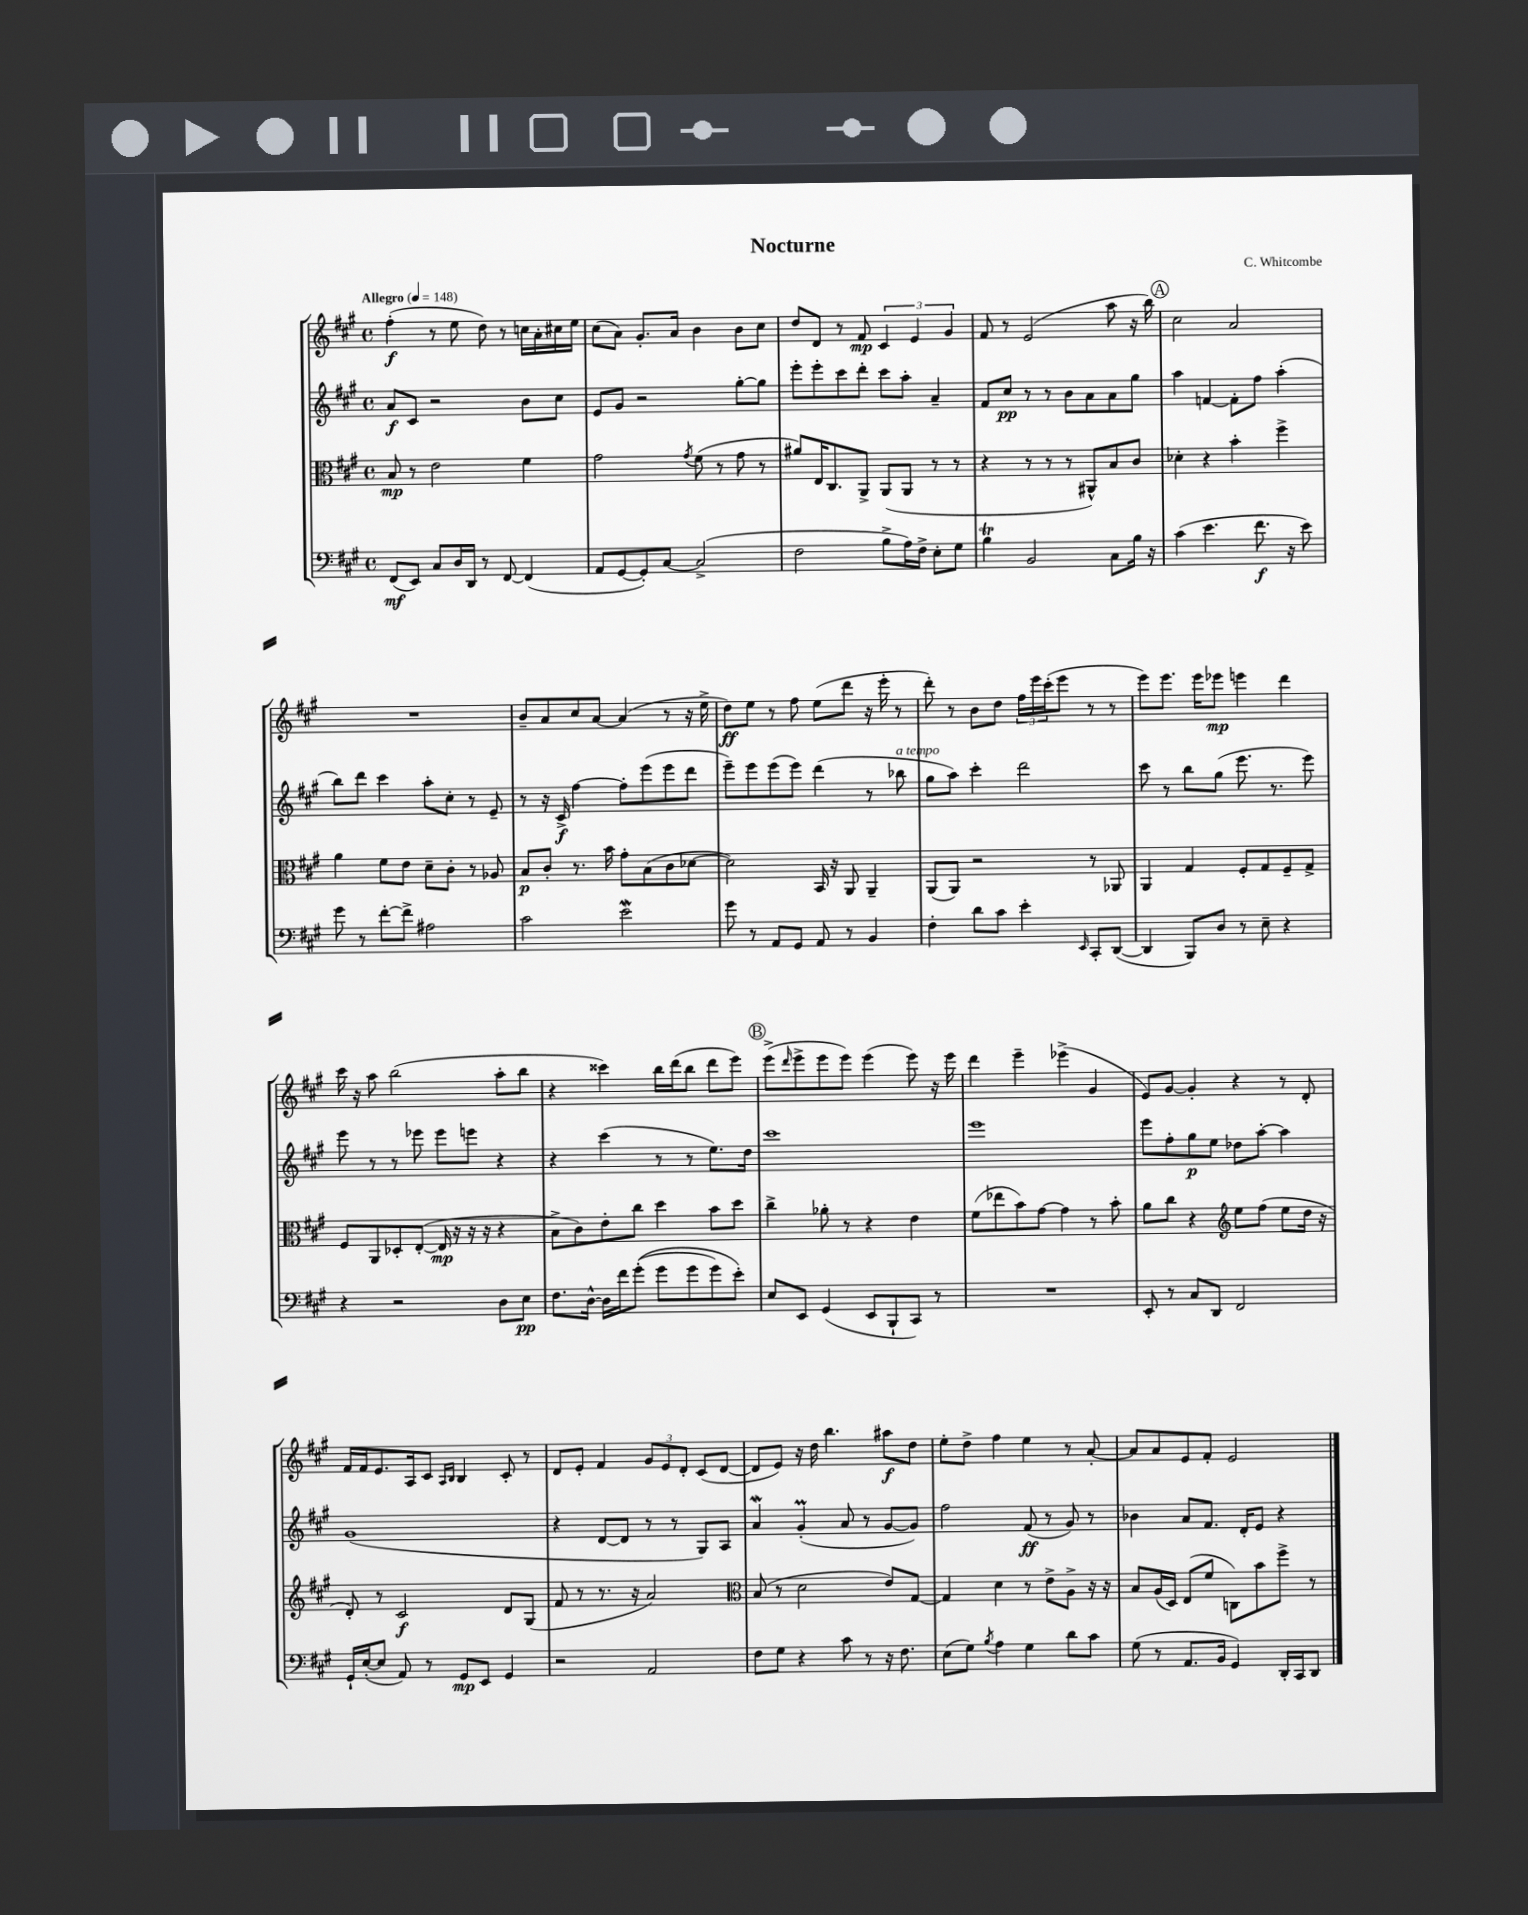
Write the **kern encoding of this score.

**kern	**kern	**kern	**kern
*staff4	*staff3	*staff2	*staff1
*clefF4	*clefC3	*clefG2	*clefG2
*k[f#c#g#]	*k[f#c#g#]	*k[f#c#g#]	*k[f#c#g#]
*M4/4	*M4/4	*M4/4	*M4/4
*met(c)	*met(c)	*met(c)	*met(c)
*MM148	*MM148	*MM148	*MM148
(8FF#	8B	8a	(4ff#'
8EE)	8r	8c#	.
8C#	2e	2r	8r
16D	.	.	8ee
16DD	.	.	.
8r	.	.	8dd)
[8FF#	.	.	8r
(4FF#]	4f#	8b	16cc
.	.	.	16a'
.	.	8cc#	16cc#
.	.	.	16ee
=	=	=	=
8AA	2g#	8e	(8cc#
[8GG#	.	8g#	8a)
8GG#'])	.	2r	8.g#'
[8C#	.	.	.
.	.	.	16a
.	8qg#	.	.
(2C#^]	(8f#	.	4b
.	8r	.	.
.	8g#	[8gg#'	8b
.	8r	8gg#]	8cc#
=	=	=	=
2F#	8a#)	8eee'	8dd
.	16E	8eee'	8d
.	8.C#	.	.
.	.	8ccc#	8r
.	8AA^	8ddd'	8f#
8B^	(8AA	8ccc#	6c#
16A)	8AA	8aa'	.
.	.	.	6e
16F#^	.	.	.
8E'	8r	4a~	.
.	.	.	6g#
8G#	8r	.	.
=	=	=	=
4B	4r	8f#	8f#
.	.	8cc#	8r
2BB	8r	8r	(2e
.	8r	8r	.
.	8r	8b	.
.	8AA#^^)	8a	.
8C#	8B	8a	8aa
16B	8c#	8gg#	16r
16r	.	.	16bb)
=	=	=	=
(4c#	4d-'	4aa	2cc#
4.e	4r	[4f	.
.	4b'	8f']	2a
8.f#	.	8ff#	.
.	4ff#^	(4aa'	.
16r	.	.	.
8e)	.	.	.
=	=	=	=
8g#	4a	8bb)	1r
8r	.	8ddd	.
[8f#'	8f#	4ccc#	.
8f#^]	8e	.	.
2A#	8d~	8aa'	.
.	8c#'	8cc#'	.
.	8r	8r	.
.	8A-	8e~	.
=	=	=	=
2c#	8B	8r	8b~
.	8c#'	16r	8a
.	.	16c#^	.
.	8.r	[4ff#	8cc#
.	.	.	[8a
.	16b	.	.
2e	8g#'	8ff#']	(4a]
.	(8B	(8eee	.
.	8c#	8eee	8r
.	[8d-	8ddd	16r
.	.	.	16ee^
=	=	=	=
8g#	2d-])	8eee~)	8dd)
8r	.	8eee	8ee
8AA	.	(8eee	8r
8GG#	.	8eee)	8ff#
8AA	16BB	(4ddd	(8ee
.	16r	.	.
8r	8AA	.	8ddd
4BB	4AA~	8r	16r
.	.	.	16eee'
.	.	8bb-	8r
=	=	=	=
4F#'	(8AA	8gg#	8ddd')
.	8AA)	8aa)	8r
8d	2r	4ccc#'	8b
8c#	.	.	8dd
4e'	.	2ddd	24ff#
.	.	.	24eee
.	.	.	(24ccc#'
.	.	.	8eee
16qqEE	.	.	.
8CC#'	8r	.	8r
([8DD	8AA-	.	8r
=	=	=	=
4DD]	4AA	8ccc#	8eee)
.	.	8r	8.eee
8BBB)	4G#	8bb	.
.	.	.	16eee
8D	.	(8gg#	8eee-
8r	8F#'	8.eee	4eee
8E~	8G#	.	.
.	.	8.r	.
4r	8F#~	.	4ddd
.	8G#^	8eee)	.
=	=	=	=
4r	8F#	8eee	16ccc#
.	.	.	16r
.	8AA	8r	8aa
2r	8D-'	8r	(2bb
.	([8E'	8eee-	.
.	16E]	8eee-	.
.	16r	.	.
.	16r	8eee	.
.	16r	.	.
8D	4r	4r	8aa'
8E	.	.	8bb
=	=	=	=
8.F#	8B^	4r	4r
.	8c#)	.	.
[16D^^	.	.	.
16D]	8e'	(4ccc#	4ccc##)
16f#	.	.	.
&((8g#'	8cc#	.	.
8g#	4dd	8r	16bb
.	.	.	(16ddd
8g#	.	8r	8bb
8g#)	8b	8.ee)	8ddd
8e'&)	8dd	.	8eee)
.	.	16dd	.
=	=	=	=
8E	4cc#^	1ccc#	(8eee^
.	.	.	16qqddd
8EE	.	.	8eee^
(4GG#	8a-'	.	8eee
.	8r	.	8eee)
8EE	4r	.	(4eee
8BBB`	.	.	.
8CC#)	4e	.	8eee)
8r	.	.	16r
.	.	.	16eee
=	=	=	=
1r	(8f#	1eee	4ddd
.	8ee-	.	.
.	8b)	.	4eee~
.	[8g#	.	.
.	4g#]	.	(4eee-^
.	8r	.	4g#
.	8b'	.	.
=	=	=	=
8EE'	8a	8eee	8e)
8r	8cc#	8ff#'	[8g#
8C#	4r	8gg#	4g#']
8DD	.	8ee	.
*	*clefG2	*	*
2FF#	8ee	8dd-	4r
.	(8ff#	[8aa'	.
.	8ee	4aa]	8r
.	16dd	.	8d'
.	16r	.	.
=	=	=	=
16GG#`	8d')	(1g#	16f#
([16E'	.	.	16f#
8E]	8r	.	8.e
8AA)	2c#	.	.
.	.	.	16A
8r	.	.	8c#
.	.	.	16qqA
.	.	.	16qqB
8GG#	.	.	4B
8EE	.	.	.
4GG#	8d	.	8c#'
.	(8G#	.	8r
=	=	=	=
2r	8f#	4r	8d
.	8r	.	8e'
.	8.r	[8d	4f#
.	.	8d]	.
.	16r	.	.
2AA	2a)	8r	12g#
.	.	.	12e
.	.	8r	.
.	.	.	12d'
.	.	8G#)	(8c#
.	.	8A	[8d
=	=	=	=
*	*clefC3	*	*
8F#	(8B	4a	8d]
8G#	8r	.	8e)
4r	2d	(4g#'	16r
.	.	.	16dd
.	.	.	4.bb
8c#	.	8a	.
8r	.	8r	.
16r	8e)	[8g#	8aa#
8.F#	.	.	.
.	[8G#	8g#])	8dd
=	=	=	=
(8E	4G#]	2ff#	8ee'
8G#)	.	.	8dd^
8qB	.	.	.
4A	4d	.	4ff#
4G#	8r	(8f#	4ee
.	8e^	8r	.
8d	8A^	8g#)	8r
8c#	16r	8r	[8a'
.	16r	.	.
=	=	=	=
(8G#	8B	4b-	8a]
8r	(16A	.	8a
.	16D)	.	.
8.AA	(8E	8a	8e
.	8f#	8.f#	8f#'
16BB	.	.	.
4GG#)	8C)	.	2e
.	.	16d'	.
.	8b	8e	.
16DD'	8ff#^	4r	.
16CC#	.	.	.
8DD	8r	.	.
==	==	==	==
*-	*-	*-	*-
